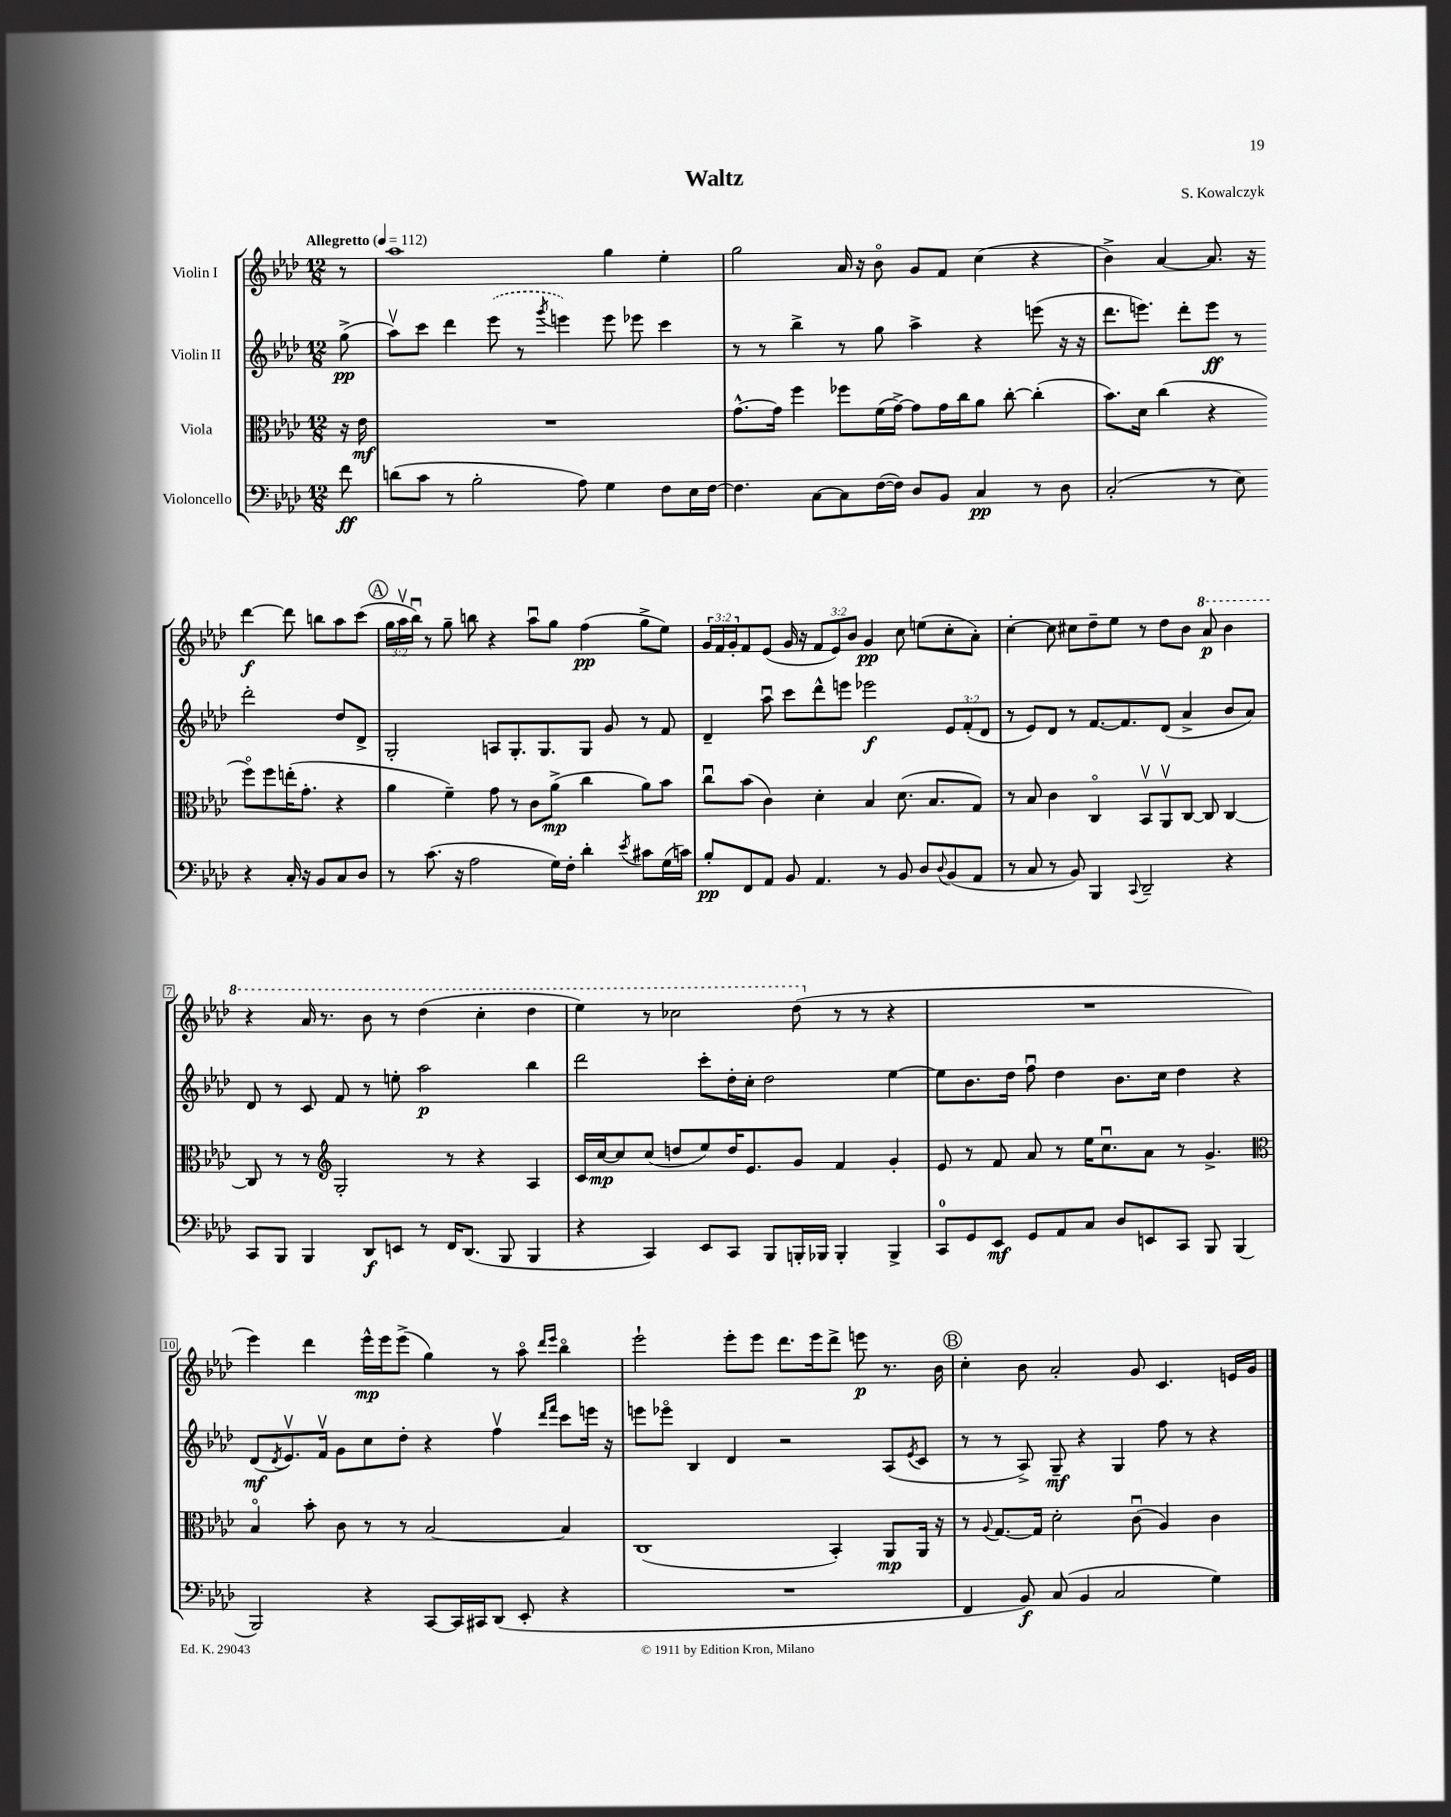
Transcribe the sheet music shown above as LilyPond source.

\header { title = "Waltz" composer = "S. Kowalczyk" }
<<
\new StaffGroup <<
\new Staff = "s0" \with { instrumentName = "Violin I" } {
    \clef treble \key aes \major \numericTimeSignature \time 12/8 \override Staff.TupletNumber.text = #tuplet-number::calc-fraction-text \partial 8 \tempo "Allegretto" 4 = 112
    r8 |
    aes''1 g''4 ees''4-. |
    g''2 aes'16 r16 bes'8\flageolet g'8 f'8 c''4( r4 |
    bes'4->) aes'4~ aes'8. r16 des'''4~\f des'''8 b''8 aes''8 c'''8( |
    \mark \markup { \circle "A" } \tuplet 3/2 { g''16 aes''16\upbow bes''16\downbow) } r8 g''8-- b''8 r4 aes''8\downbow g''8 f''4\pp( g''8-> ees''8) |
    \tuplet 3/2 { g'16 f'16 g'16-. } f'8 ees'8( g'16 r16 \tuplet 3/2 { f'8 ees'8) bes'8 } g'4\pp c''8 e''8( c''8-. aes'8-.) |
    c''4~-. c''8 cis''8 des''8-- ees''8 r8 des''8 bes'8 \ottava #1 aes''8\p bes''4 |
    r4 aes''16 r8. bes''8 r8 des'''4( c'''4-. des'''4 |
    ees'''4) r8 ces'''2 des'''8( \ottava #0 r8 r8 r4 |
    R1. |
    ees'''4) des'''4 ees'''16-^\mp ees'''16 ees'''8->( g''4) r8 aes''8\flageolet \grace { des'''16 ees'''16 } bes''4\flageolet |
    ees'''2-! ees'''8-. ees'''8 des'''8. ees'''16 des'''8-> e'''8\p r8. bes'16 |
    \mark \markup { \circle "B" } c''4-. bes'8 aes'2-. g'8 c'4. e'16 g'16 \bar "|." |
}
\new Staff = "s1" \with { instrumentName = "Violin II" } {
    \clef treble \key aes \major \numericTimeSignature \time 12/8 \override Staff.TupletNumber.text = #tuplet-number::calc-fraction-text \partial 8
    g''8->\pp( |
    aes''8\upbow) c'''8 des'''4 \once \slurDashed ees'''8( r8 \acciaccatura { g'''8 } e'''4) e'''8 ees'''8 c'''4 |
    r8 r8 bes''4-> r8 g''8 aes''4-> r4 e'''8( r16 r16 |
    des'''8. e'''8.) des'''8-. e'''8\ff r8 des'''2-. des''8 des'8-> |
    \mark \markup { \circle "A" } g2-. a8 g8.-. g8. g8 g'8 r8 f'8 |
    des'4-- aes''8\downbow c'''8 des'''8-^ e'''8 ees'''2\f \tuplet 3/2 { ees'8 f'8-.( des'8 } |
    r8 ees'8) des'8 r8 f'8.~ f'8. des'8( aes'4-> bes'8 aes'8) |
    des'8 r8 c'8 f'8 r8 e''8-. aes''2\p bes''4 |
    des'''2 c'''8-. des''16-. c''16-. des''2 ees''4~ |
    ees''8 bes'8. des''16 f''8\downbow des''4 bes'8. c''16 des''4 r4 |
    des'8\mf( \acciaccatura { des'8 } ees'8.\upbow) f'16\upbow g'8 c''8 des''8-. r4 f''4\upbow \grace { des'''16 f'''16 } c'''8 e'''16 r16 |
    e'''8 ees'''8\flageolet bes4 des'4 r2 aes8( \acciaccatura { ees'8 } c'8 |
    \mark \markup { \circle "B" } r8 r8 aes8->) g8--\mf r4 g4 f''8 r8 r4 \bar "|." |
}
\new Staff = "s2" \with { instrumentName = "Viola" } {
    \clef alto \key aes \major \numericTimeSignature \time 12/8 \partial 8
    r16 ees'16\mf |
    R1. |
    g'8.~-^ g'16 f''4 fes''8 f'16( g'16~->) g'8 g'16 c''16 aes'8 c''8~-. c''4-.( |
    bes'8.) des'16 c''4( r4 f''8\flageolet) f''8 e''16-.( g'8.-. r4 |
    \mark \markup { \circle "A" } aes'4 f'4--) g'8 r8 c'8 aes'8->\mp( c''4 aes'8) bes'8 |
    c''8\downbow bes'8( c'4) des'4-. bes4 des'8.( bes8. g8) |
    r8 bes8 c'4 c4\flageolet bes,8\upbow aes,8\upbow c8~ c8 c4~ |
    c8 r8 r8 \clef treble g2-. r8 r4 aes4 |
    c'16 c''16~\mp c''8 c''8( d''8 ees''8) d''16 ees'8. g'8 f'4 g'4-. |
    ees'8 r8 f'8 aes'8 r8 ees''16 c''8.\downbow aes'8 r8 g'4.-> |
    \clef alto bes4\flageolet bes'8-. c'8 r8 r8 bes2~ bes4 |
    c1( bes,4-.) aes,8\mp aes,16 r16 |
    \mark \markup { \circle "B" } r8 \appoggiatura { aes8 } g8.~ g16 des'2-. c'8\downbow( aes4) c'4 \bar "|." |
}
\new Staff = "s3" \with { instrumentName = "Violoncello" } {
    \clef bass \key aes \major \numericTimeSignature \time 12/8 \partial 8
    f'8\ff |
    d'8( c'8 r8 bes2-. aes8) g4 f8 ees16 f16~ |
    f4. c8~ c8 f16~( f16) des8 bes,8 c4\pp r8 des8 |
    c2-.( r8 ees8) r4 c16-. r16 bes,8 c8 des8 |
    \mark \markup { \circle "A" } r8 c'8.( r16 aes2 g16) f16-. des'4-. \acciaccatura { ees'8 } cis'8 g16( c'16) |
    bes8-.\pp f,8 aes,8 bes,8 aes,4. r8 bes,8 des8 \appoggiatura { des8 } bes,8( aes,8 |
    r8 c8 r8 bes,8) bes,,4 \appoggiatura { c,8 } des,2-- r4 |
    c,8 bes,,8 bes,,4 des,8\f e,8 r8 f,16 des,8.( bes,,8 bes,,4 |
    r4 c,4) ees,8 c,8 bes,,8 b,,16-. bes,,16 bes,,4-. bes,,4-> |
    c,8-0 g,8 ees,8\mf g,8 aes,8 c8 des8 e,8 c,8 bes,,8 bes,,4( |
    bes,,2) r4 c,8~ c,16 cis,16 des,8( ees,8-. r4 |
    R1. |
    \mark \markup { \circle "B" } f,4 bes,8\f) c8( bes,4 c2 g4) \bar "|." |
}
>>
>>
\layout { \context { \Score \override BarNumber.stencil = #(make-stencil-boxer 0.1 0.3 ly:text-interface::print) } }
